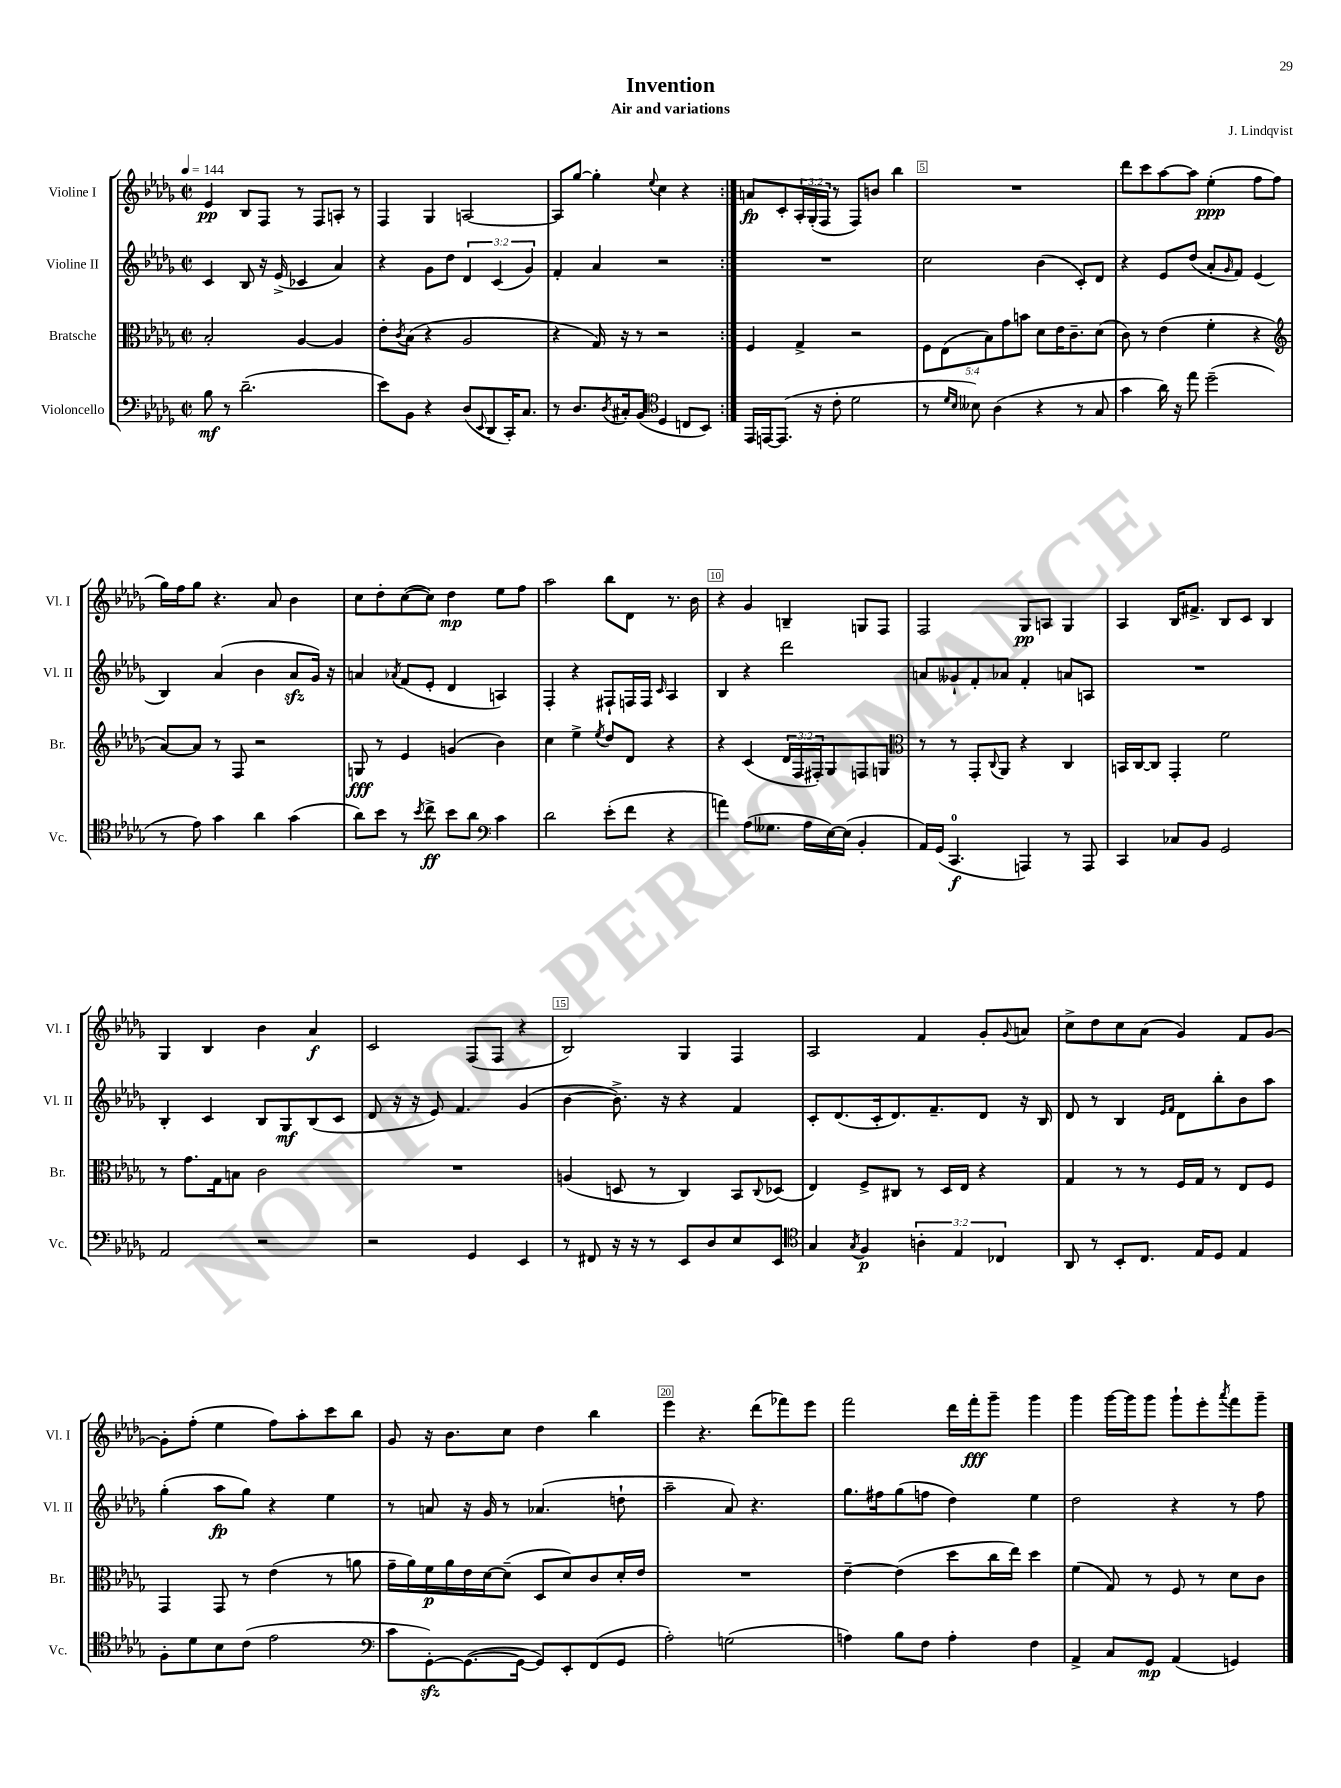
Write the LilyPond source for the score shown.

\header { title = "Invention" composer = "J. Lindqvist" subtitle = "Air and variations" }
<<
\new StaffGroup <<
\new Staff = "s0" \with { instrumentName = "Violine I" shortInstrumentName = "Vl. I" } {
    \clef treble \key des \major \defaultTimeSignature \time 2/2 \override Staff.TupletNumber.text = #tuplet-number::calc-fraction-text \tempo 4 = 144
    \repeat volta 2 { ees'4\pp bes8 f8 r8 f8 a8-. r8 |
    f4 ges4 a2~ |
    a8 ges''8~ ges''4-. \appoggiatura { ees''8 } c''4 r4 | }
    a'8\fp c'8-. \tuplet 3/2 { aes16-. ges16-.( f16 } r8 f8) b'8 bes''4 |
    R1 |
    des'''8 c'''8 aes''8~ aes''8 ees''4-.\ppp( f''8 f''8 |
    ges''16) f''16 ges''8 r4. aes'8 bes'4 |
    c''8 des''8-. c''8~( c''8) des''4\mp ees''8 f''8 |
    aes''2 bes''8 des'8 r8. bes'16 |
    r4 ges'4 b4-- g8 f8 |
    f2 ges8\pp a8 ges4 |
    aes4 bes16 fis'8.-> bes8 c'8 bes4 |
    ges4 bes4 bes'4 aes'4\f |
    c'2 f8( f8 r4 |
    bes2) ges4 f4 |
    aes2 f'4 ges'8-. \appoggiatura { ges'8 } a'8 |
    c''8-> des''8 c''8 aes'8( ges'4) f'8 ges'8~ |
    ges'8-. f''8-.( ees''4 f''8) aes''8-. c'''8 bes''8 |
    ges'8 r16 bes'8. c''8 des''4 bes''4 |
    ees'''4 r4. des'''8( fes'''8) ees'''8 |
    f'''2 des'''16 f'''16-.\fff ges'''8-- ges'''4 |
    ges'''4 ges'''16~ ges'''16 ges'''8 ges'''8-! ees'''8-. \acciaccatura { aes'''8 } f'''8 ges'''8-- \bar "|." |
}
\new Staff = "s1" \with { instrumentName = "Violine II" shortInstrumentName = "Vl. II" } {
    \clef treble \key des \major \defaultTimeSignature \time 2/2 \override Staff.TupletNumber.text = #tuplet-number::calc-fraction-text
    \repeat volta 2 { c'4 bes8 r16 ees'16->( ces'4 aes'4) |
    r4 ges'8 des''8 \tuplet 3/2 { des'4 c'4( ges'4) } |
    f'4-. aes'4 r2 | }
    R1 |
    c''2 bes'4( c'8-.) des'8 |
    r4 ees'8 des''8( aes'8-. \grace { ges'16 } f'8) ees'4( |
    bes4) aes'4( bes'4 aes'8\sfz ges'16) r16 |
    a'4 \acciaccatura { aes'8 } f'8( ees'8-. des'4 a4) |
    f4-. r4 fis8-! f16 f16 \grace { c'16 } aes4 |
    bes4 r4 des'''2 |
    a'8 geses'8-! f'8-. aes'8 f'4-. a'8 a8 |
    R1 |
    bes4-. c'4 bes8 ges8\mf bes8( c'8 |
    des'8 r16 r16 ees'8) f'4. ges'4( |
    bes'4~ bes'8.->) r16 r4 f'4 |
    c'8-. des'8.( c'16-. des'8.) f'8.-- des'8 r16 bes16 |
    des'8 r8 bes4 \grace { ees'16 f'16 } des'8 bes''8-. bes'8 aes''8 |
    ges''4-.( aes''8\fp ges''8) r4 ees''4 |
    r8 a'8 r16 ges'16 r8 aes'4.( d''8-! |
    aes''2-- aes'8) r4. |
    ges''8. fis''16 ges''8( f''8 des''4) ees''4 |
    des''2 r4 r8 f''8 \bar "|." |
}
\new Staff = "s2" \with { instrumentName = "Bratsche" shortInstrumentName = "Br." } {
    \clef alto \key des \major \defaultTimeSignature \time 2/2 \override Staff.TupletNumber.text = #tuplet-number::calc-fraction-text
    \repeat volta 2 { bes2-. aes4~ aes4 |
    ees'8-. \acciaccatura { c'8 } bes8( r4 aes2 |
    r4 ges16) r16 r8 r2 | }
    f4 ges4-> r2 |
    \tuplet 5/4 { f8 ees8( bes8) ges'8 b'8 } des'8 ees'16 c'8.-- des'8( |
    c'8) r8 ees'4( f'4-. r4 |
    \clef treble aes'8~) aes'8 r8 f8 r2 |
    g8\fff r8 ees'4 g'4( bes'4) |
    c''4 ees''4-> \acciaccatura { ees''8 } des''8 des'8 r4 |
    r4 c'4( \tuplet 3/2 { des'16 f16 fis16-.) } ges8 f8 g8 |
    \clef alto r8 r8 ges,8-. \appoggiatura { c8 } aes,8 r4 c4 |
    b,16 c16~ c8 ges,4-. f'2 |
    r8 ges'8. ges16 b8 c'2 |
    R1 |
    a4( d8 r8 c4) bes,8 \appoggiatura { c8 } des8( |
    ees4) f8-> cis8 r8 des16 ees16 r4 |
    ges4 r8 r8 f16 ges16 r8 ees8 f8 |
    ges,4 ges,8 r8 ees'4( r8 a'8 |
    ges'16-- aes'16) f'16\p aes'16 ees'16 des'16~ des'8--( des8 des'8) c'8 des'16-. ees'16 |
    R1 |
    ees'4~-- ees'4( des''8 c''16 ees''16) des''4 |
    f'4( ges8) r8 f8 r8 des'8 c'8 \bar "|." |
}
\new Staff = "s3" \with { instrumentName = "Violoncello" shortInstrumentName = "Vc." } {
    \clef bass \key des \major \defaultTimeSignature \time 2/2 \override Staff.TupletNumber.text = #tuplet-number::calc-fraction-text
    \repeat volta 2 { bes8\mf r8 des'2.--( |
    ees'8) bes,8 r4 des8( \appoggiatura { ees,8 } des,8 c,16-.) c8. |
    r8 des8. \acciaccatura { des8 } cis16-. bes,8( \clef tenor des4 c8 bes,8) | }
    ees,16 e,16~ e,8.( r16 c'8-. des'2 |
    r8 \grace { des'16 bes16 } beses8) aes4( r4 r8 ges8 |
    ges'4 aes'16) r16 ees''8 des''2--( |
    r8 ees'8) ges'4 aes'4 ges'4( |
    aes'8) bes'8 r8 \acciaccatura { bes'8 } c''8->\ff bes'8 aes'8 \clef bass c'4 |
    des'2 ees'8-.( f'8 r4 |
    a'4) aes8( geses8. aes16 ees16~) ees16( bes,4-. |
    aes,16) ges,16( c,4.-0\f a,,4) r8 a,,8 |
    c,4 ces8 bes,8 ges,2 |
    aes,2 r2 |
    r2 ges,4 ees,4 |
    r8 fis,8 r16 r16 r8 ees,8 des8 ees8 ees,8 |
    \clef tenor ges4 \acciaccatura { ges8 } f4\p \tuplet 3/2 { a4-. ees4 ces4 } |
    aes,8 r8 bes,8-. c8. ees16 des8 ees4 |
    f8-. des'8 bes8 c'8( ees'2 |
    \clef bass c'8 ges,8~-.\sfz) ges,8.~( ges,16~ ges,8) ees,8-. f,8( ges,8 |
    aes2-.) g2( |
    a4) bes8 f8 a4-. f4 |
    aes,4-> c8 ges,8\mp aes,4( g,4) \bar "|." |
}
>>
>>
\layout { \context { \Score \override BarNumber.break-visibility = ##(#f #t #t) barNumberVisibility = #(every-nth-bar-number-visible 5) \override BarNumber.stencil = #(make-stencil-boxer 0.1 0.3 ly:text-interface::print) } }
